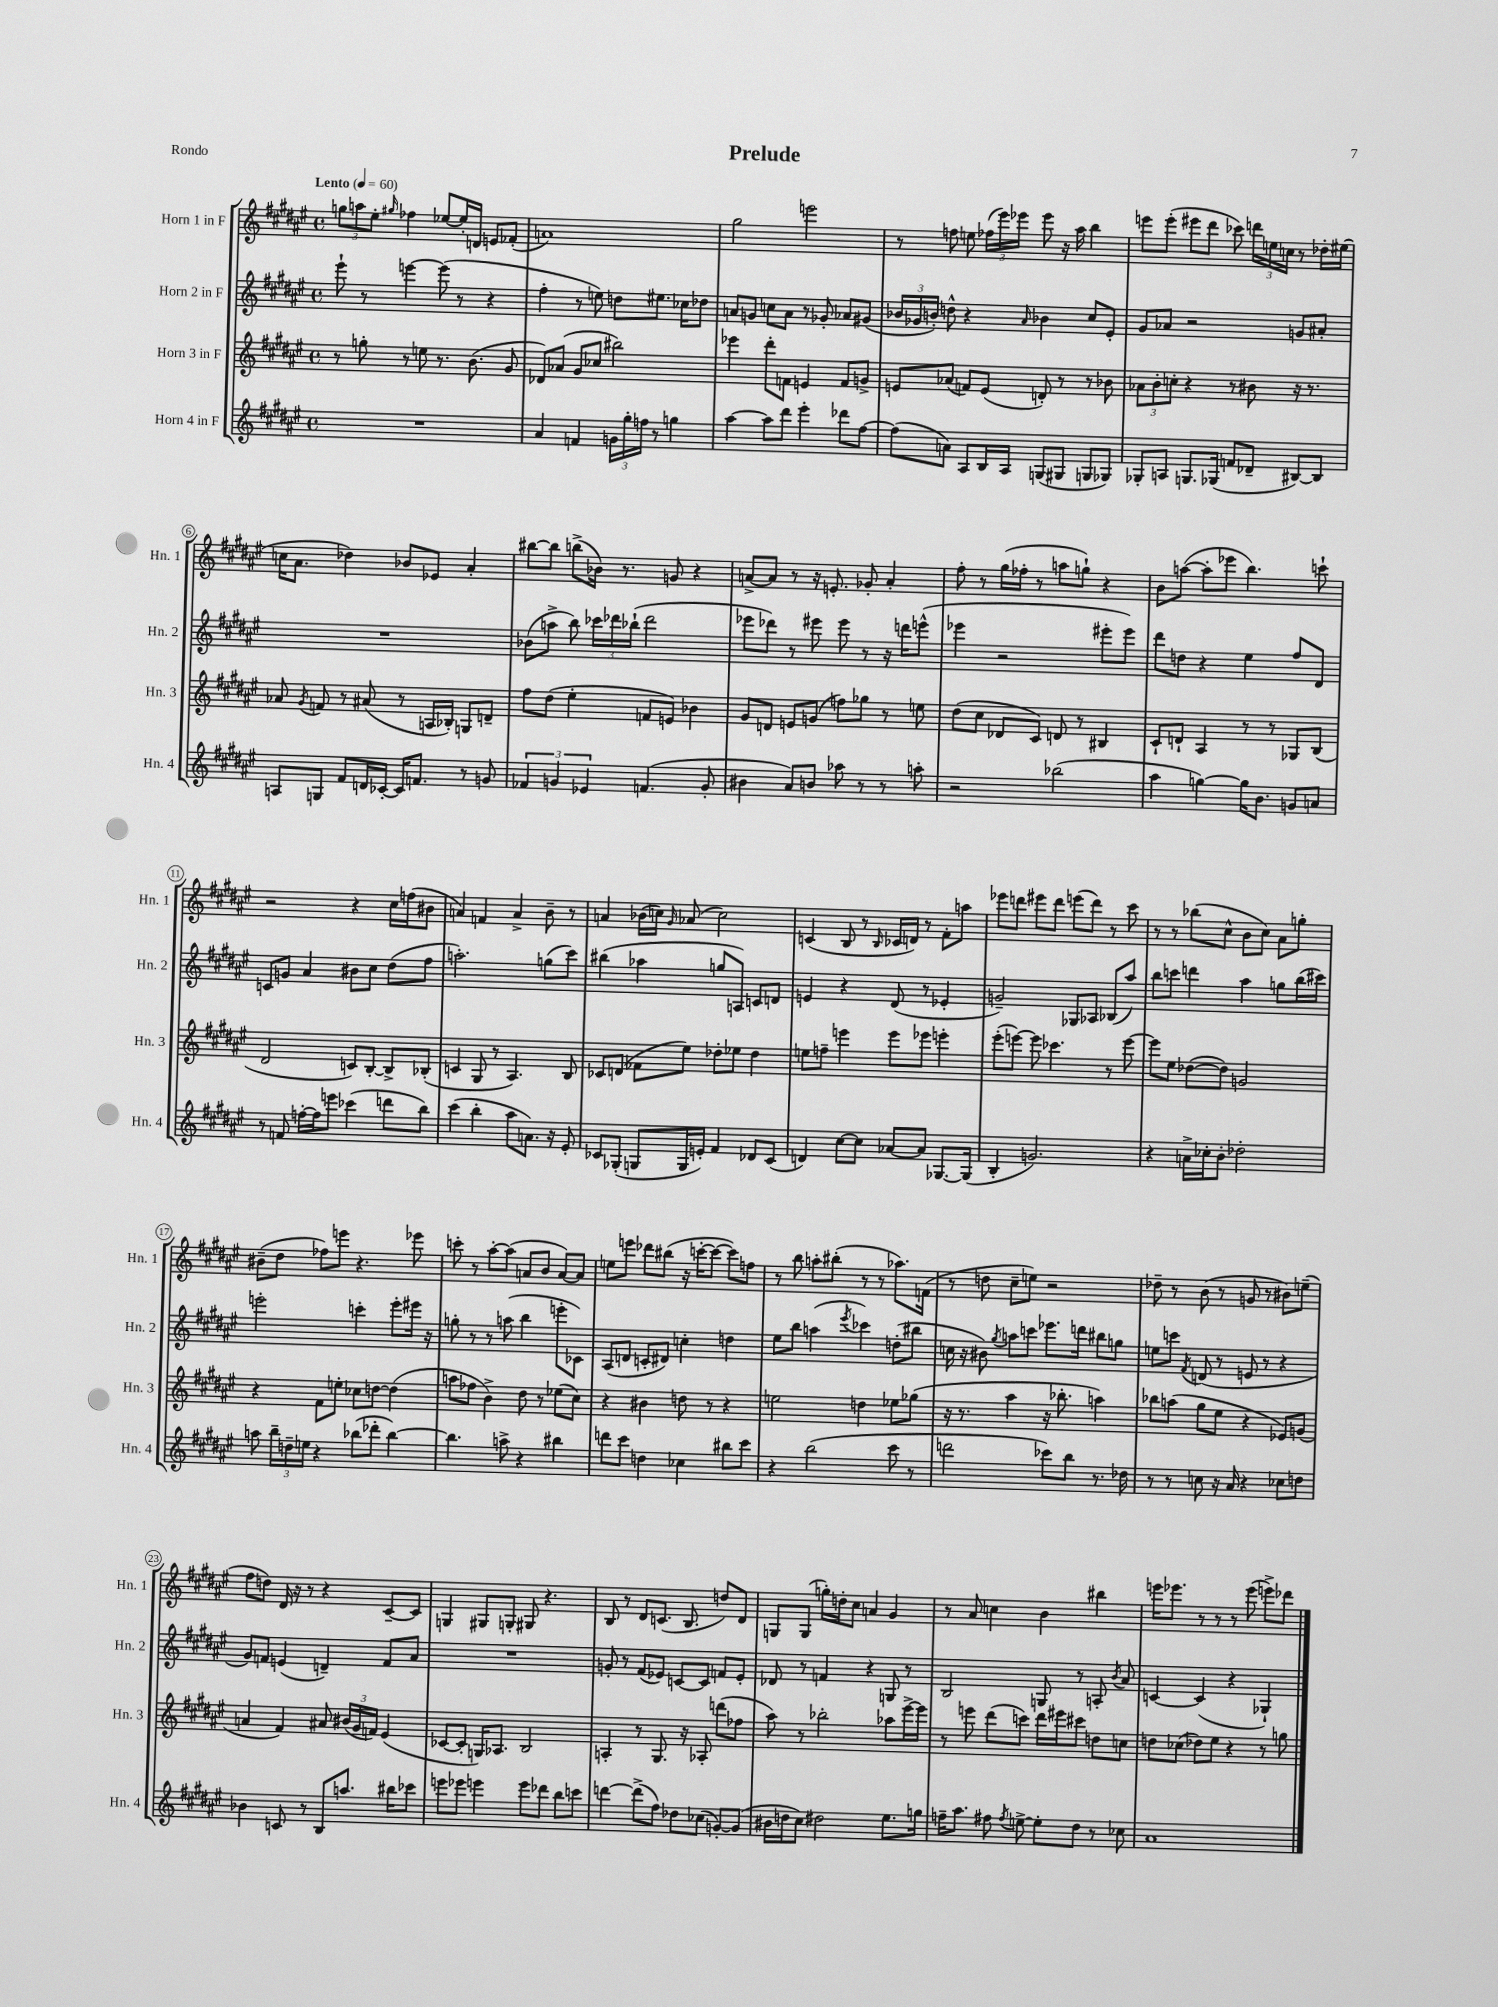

**kern	**kern	**kern	**kern
*staff4	*staff3	*staff2	*staff1
*clefG2	*clefG2	*clefG2	*clefG2
*k[f#c#g#d#a#e#]	*k[f#c#g#d#a#e#]	*k[f#c#g#d#a#e#]	*k[f#c#g#d#a#e#]
*M4/4	*M4/4	*M4/4	*M4/4
*met(c)	*met(c)	*met(c)	*met(c)
*MM60	*MM60	*MM60	*MM60
1r	8r	8eee#`	12gg
.	.	.	12aa
.	8gg'	8r	.
.	.	.	12ee#'
.	.	.	16qqgg#
.	8r	[4eee	4ff-
.	8ee	.	.
.	8.r	(8eee]	[8ee-
.	.	8r	16ee-']
.	(8.b	.	16d
.	.	4r	8e
.	8g#	.	(8f-'
=	=	=	=
4a#	8d-)	4ff#'	1a)
.	(8a-	.	.
4f	8g#	8r	.
.	8cc-	8ee)	.
24g	2bb#)	8dd	.
24gg#'	.	.	.
24ff	.	.	.
8r	.	8.ee#	.
4gg	.	.	.
.	.	16cc-	.
.	.	8dd-	.
=	=	=	=
[4aa#	4eee-	8a	2gg#
.	.	8g	.
8aa#]	8ddd#'	8cc	.
8ddd#	8f	8a	.
4eee#'	4e	8r	2eee
.	.	8g-'	.
8ddd-	8f	8a-	.
[8ff#	8g^	(8g#	.
=	=	=	=
(8ff#]	8e	24b-	8r
.	.	24g-	.
.	.	24b')	.
8a)	(8a-	8dd^^	8ff
8A#	8f)	4r	8ee
16B	(8e	.	(24ff-
.	.	.	24eee#)
16A#	.	.	.
.	.	.	24eee-
.	.	16qqa#	.
(8G	8d')	4b-	8eee-
8G#	8r	.	16r
.	.	.	16aa#
8G	8r	8cc#	4bb
8G-)	8b-	8e#'	.
=	=	=	=
8G-'	12a-	8g#	8eee
.	12b'	.	.
8A	.	8a-	(8eee'
.	12cc'	.	.
8.G	4r	2r	8eee#
.	.	.	8ddd#
(16G-	.	.	.
8f	8r	.	8ccc-)
8d-~	8b#	.	24ddd
.	.	.	24ee
.	.	.	24cc
[8B#)	16r	8g	8r
.	8.r	.	.
8B#]	.	8a#'	16dd-'
.	.	.	(16ee#
=	=	=	=
8A	8a-	1r	16cc
.	.	.	8.a#
.	8qg#	.	.
8G	8f	.	.
8f#	8r	.	4dd-)
16d	(8a#	.	.
[16c-'	.	.	.
16c-]	8r	.	8b-
8.f	.	.	.
.	16A	.	8e-
.	16B-')	.	.
8r	8G	.	4a#'
8g	8d~	.	.
=	=	=	=
6f-	8ff#	(8b-	[8bb#
.	(8dd#	8aa^	8bb#]
6g	.	.	.
.	4ee#'	8bb)	(8bb^
6e-	.	.	.
.	.	24ccc-	16b-)
.	.	24ddd-	.
.	.	.	8.r
.	.	(24bb-`	.
(4.f	8f	2ddd-	.
.	8e)	.	8g
.	4b-	.	4r
8g'	.	.	.
=	=	=	=
4b#	8g#	8eee-	[8a^
.	8d	8ddd-)	8a]
8a#)	8e	8r	8r
8b	(8g	8eee#	16r
.	.	.	8.e'
8aa-	8ff)	8eee#	.
8r	8gg-	8r	8g-'
8r	8r	16r	4a'
.	.	16ddd	.
8aa'	8ee	(8eee^^	.
=	=	=	=
2r	(8dd#	4eee-	8ff#'
.	8cc#	.	8r
.	8d-	2r	(16gg#
.	.	.	16ff-'
.	8c#)	.	8r
(2bb-	8d	.	8aa
.	8r	.	8gg`)
.	4B#	8eee#'	4r
.	.	8eee#)	.
=	=	=	=
4aa#	8c#`	8ddd#	8b
.	8d`	8dd	([8aa
[4gg)	4A#	4r	8aa']
.	.	.	8eee-
16gg]	8r	4ee#	4.bb)
8.b	.	.	.
.	8r	.	.
8g	8G-	8ff#	.
8a	(8B	8d#	8ccc`
=	=	=	=
8r	2d#	8c	2r
8f	.	8g	.
[16ff'	.	4a#	.
16ff]	.	.	.
8eee	.	.	.
(4ccc-	8c)	8b#	4r
.	[8B'	8cc#	.
8ddd	8B^]	(8dd#	16cc#
.	.	.	(16ff
8bb)	(8B-'	8ff#	8b#
=	=	=	=
(4ccc#	4c	2.aa')	4a)
4bb'	8G#	.	4f
.	8r	.	.
8aa#	4.A#)	.	4a^
8.a)	.	.	.
.	.	(8gg	8b~
16r	.	.	.
8e#'	8B	8ccc#)	8r
=	=	=	=
8c-	8c-	(4bb#	4a
(8G-'	(8d	.	.
8G	8f-	4aa-	(16b-
.	.	.	16cc)
.	.	.	16qqg#
16G	8ee#)	.	(8a-
16e')	.	.	.
4f#	8dd-'	8gg	2cc)
.	8ee-	8A)	.
8d-	4dd-	8c	.
(8c-	.	8d	.
=	=	=	=
4d)	8ee	4e	(4c
.	8ff~	.	.
[8cc#	4eee	4r	8B
8cc#]	.	.	8r
.	.	.	16qqB
[8a-	8eee	(8d#	16c-
.	.	.	16d)
8a-]	8eee-	8r	8r
[8.G-	4eee'	4e-'	8f#'
.	.	.	8aa
(16G-]	.	.	.
=	=	=	=
4B'	(8eee#'	2g~)	8eee-
.	[8eee)	.	8ddd
2.g)	8eee]	.	8eee#
.	4.ccc-	.	8ddd
.	.	8G-	(8eee
.	.	8A-	8ddd)
.	8r	(8B-	8r
.	[8eee	8aa#)	8ccc#
=	=	=	=
4r	8eee]	8bb	8r
.	8ee#	8ccc	8r
16a^	([8dd-	4ddd	(8bb-
16cc-'	.	.	.
8b'	8dd-])	.	8cc#^^
2dd-'	2g	4aa#	8b
.	.	.	8cc#)
.	.	8gg	8a#
.	.	(16bb	8gg'
.	.	16ccc#)	.
=	=	=	=
8aa	4r	2eee'	(8b#~
24bb~	.	.	8dd#
24dd~	.	.	.
24ee	.	.	.
4r	8f#	.	8ff-)
.	8ee'	.	8eee
(8bb-	8cc-	4ccc'	4.r
8ddd-'	[8dd	.	.
[4bb-)	(4dd]	8eee'	.
.	.	16eee#	8eee-
.	.	16r	.
=	=	=	=
4.bb-]	8aa	8gg'	8ccc'
.	8ff-	8r	8r
.	4b^)	8r	[8aa#'
8aa^	.	(8aa	(8aa#]
4r	8dd#	4bb	8a
.	8r	.	8b
4bb#	(8ee-	8eee'	[8a)
.	8cc#)	8c-)	8a]
=	=	=	=
8ddd	4r	(8A#	8ee
8ccc#	.	8d	8eee
4dd	4b#	8c'	8ddd-
.	.	8d#)	(8bb#
4cc-	8dd	4cc'	16r
.	.	.	[16ccc'
.	8r	.	8ccc_
8bb#	4r	4dd	8ccc])
8ccc#	.	.	8ff
=	=	=	=
4r	2ee	8ee#	8r
.	.	8bb	8bb
(2bb	.	(4aa	8aa'
.	.	.	(8bb#'
.	.	8qeee#	.
.	4dd	4ccc-)	8r
.	.	.	8r
8ccc#	8ee-	(8dd'	8.aa-)
8r	(8gg-	8bb#	.
.	.	.	(16f
=	=	=	=
2ddd	16r	16cc	8r
.	8.r	16r	.
.	.	8b#)	8dd
.	.	8qgg#	.
.	4aa#	8aa	8cc#~
.	.	8ccc	8ee)
8ccc-)	16r	8.eee-	2r
.	8.bb-'	.	.
8bb	.	.	.
.	.	16ddd	.
8.r	4aa)	8bb#	.
.	.	8gg	.
16dd-	.	.	.
=	=	=	=
8r	8bb-	8ee	8dd-~
8r	(8aa	8ccc	8r
.	.	8qf#	.
8cc	8gg#	(8d	(8b
16r	8ee#	8r	8r
16a#	.	.	.
4r	4r	8e	8g
.	.	8r	8r
8cc-	8e-)	4r	8b#)
8dd	(8g	.	(8ee~
=	=	=	=
4b-	4a	8g#)	8ff#
.	.	8f	8dd)
8c	4f#)	(4e	16d#
.	.	.	16r
8r	.	.	8r
8B	8a#	4d~)	4r
8.aa	(24b#	.	.
.	24g#	.	.
.	24f)	.	.
.	(4e#	8f	[8c#~
16bb#	.	.	.
8ccc-	.	8a#	8c#]
=	=	=	=
8eee	[8c-	1r	4G
8eee-	8c-']	.	.
4eee	16G)	.	8G#
.	8.A-	.	.
.	.	.	8G'
8eee	2B	.	8G#
8ddd-	.	.	4.r
8bb	.	.	.
8ccc	.	.	.
=	=	=	=
[4ddd	4A'	8g'	8B
.	.	8r	8r
(8ddd^]	8r	(8f#	8d#
8ff#)	8.G#	8e-)	(8.c
8dd-	.	[8c	.
.	16r	.	8.B
(8cc-	8A-'	8c]	.
[8g')	(8ddd	8f	8dd)
(8g]	8ff-	8e-'	8d#
=	=	=	=
16b#	8aa#)	8d-	8G
16dd	.	.	.
8cc#)	8r	8r	(8G
2dd#	2bb-'	4f	16gg')
.	.	.	16dd'
.	.	.	8cc#
.	.	4r	4a
8.ee#	8aa-	8G	4g#
.	[16eee#^	8r	.
16gg	16eee#]	.	.
=	=	=	=
16ff~	8r	2B	8r
8.aa#	.	.	.
.	8eee	.	8a#
8ff#	(8ddd#	.	4cc
8qff#	.	.	.
[8ee^	8ccc)	.	.
8ee']	16ddd#	8G	4b
.	16eee#	.	.
8dd#	8ccc#	8r	.
8r	8dd	8A'	4bb#
.	.	8qb	.
8cc-	8cc	8a#	.
=	=	=	=
1a#	8dd	[4c	16eee
.	.	.	8.eee-
.	(8cc-	.	.
.	8dd-)	(4c]	8r
.	8ee#	.	8r
.	4r	4r	8r
.	.	.	(8eee-
.	8r	4G-`)	8eee^)
.	8gg	.	8ddd-
==	==	==	==
*-	*-	*-	*-
